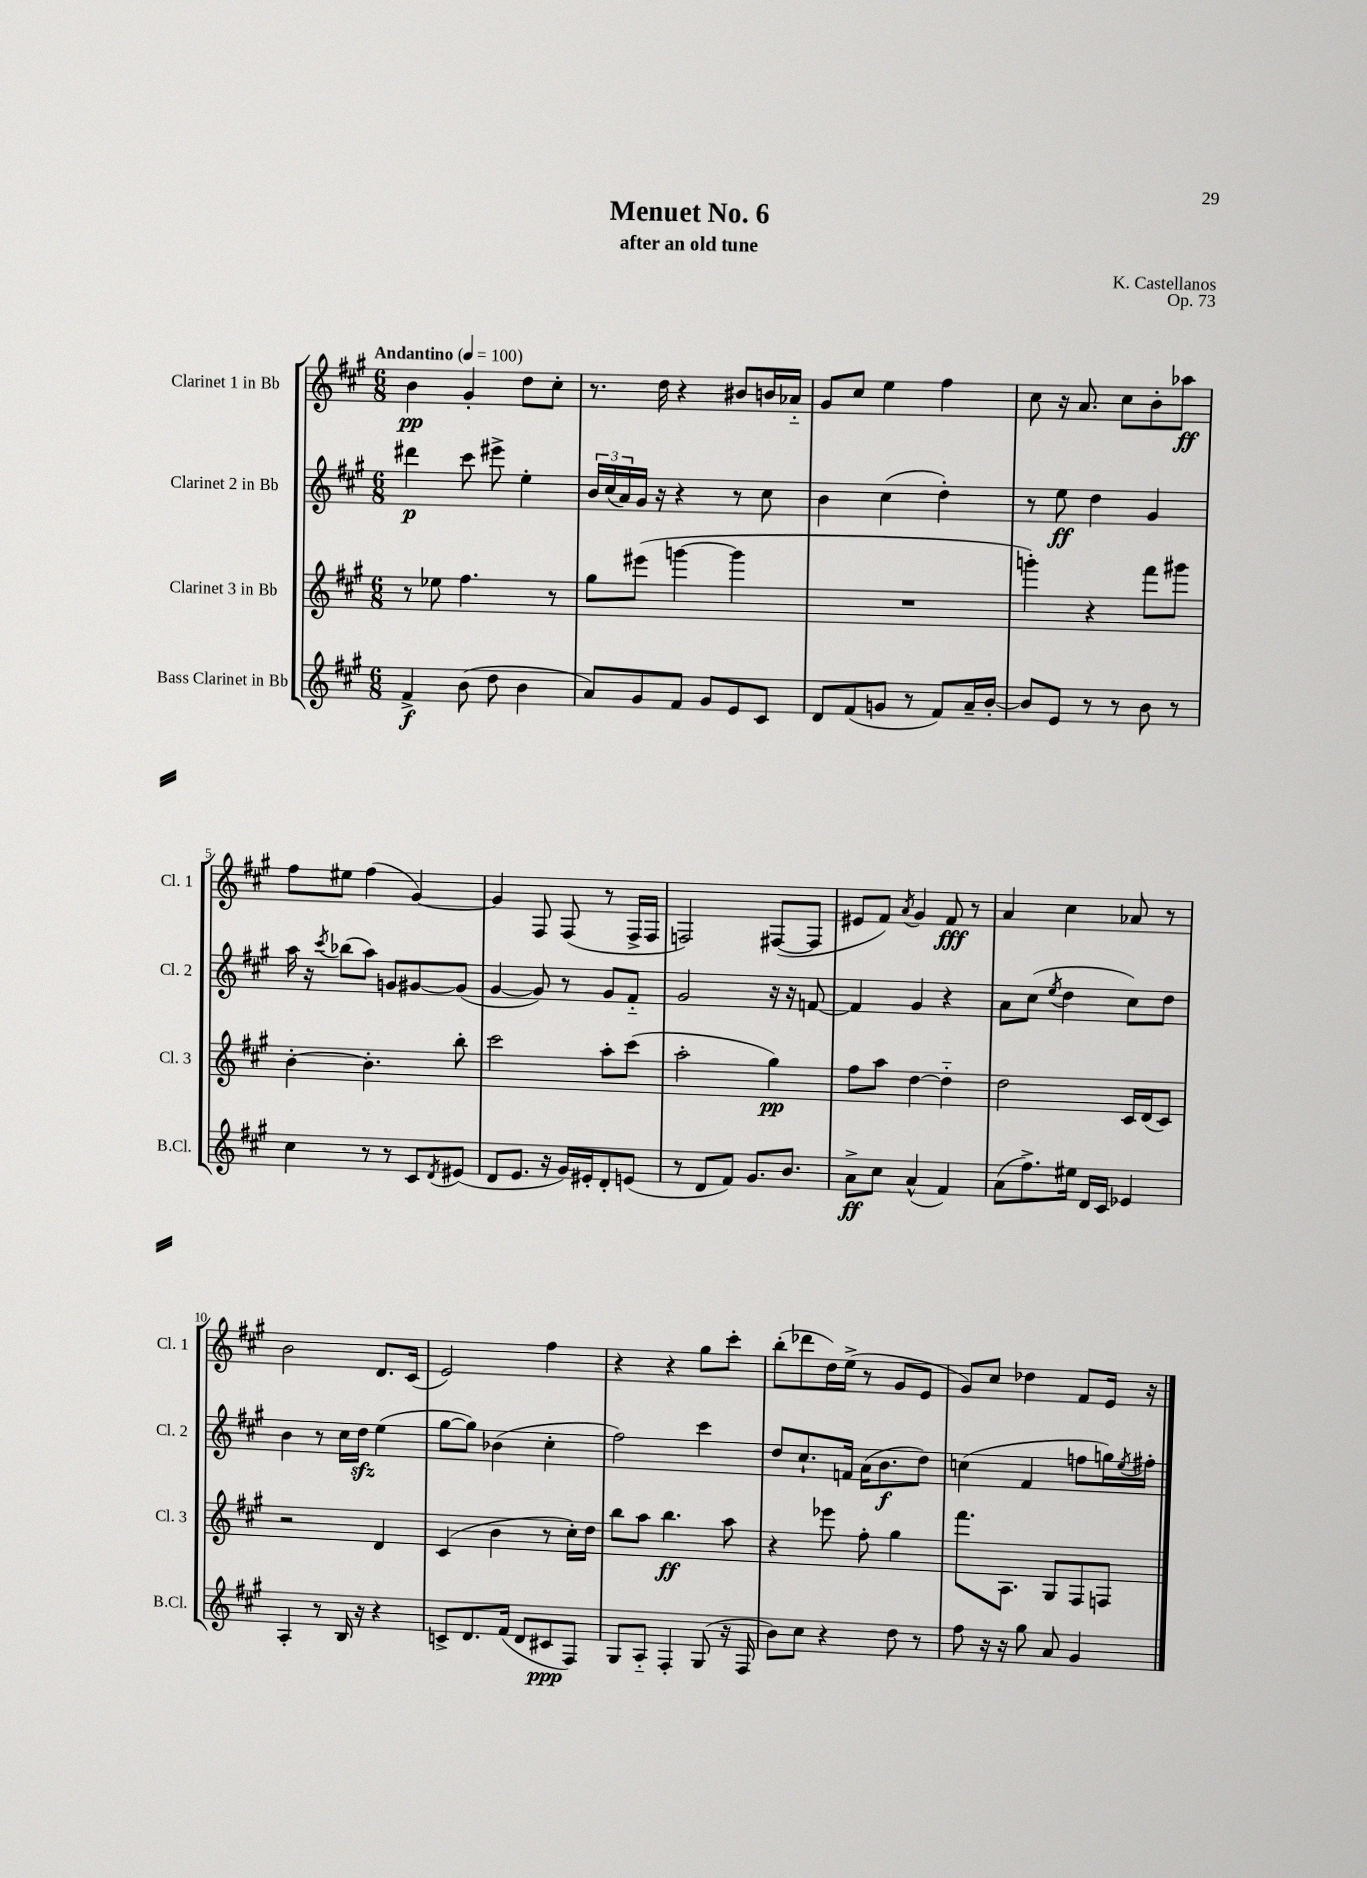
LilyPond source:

\header { title = "Menuet No. 6" composer = "K. Castellanos" subtitle = "after an old tune" opus = "Op. 73" }
<<
\new StaffGroup <<
\new Staff = "s0" \with { instrumentName = "Clarinet 1 in Bb" shortInstrumentName = "Cl. 1" } {
    \clef treble \key a \major \numericTimeSignature \time 6/8 \tempo "Andantino" 4 = 100
    b'4\pp gis'4-. d''8 cis''8-. |
    r8. d''16 r4 bis'8 b'16 aes'16-_ |
    gis'8 cis''8 e''4 fis''4 |
    cis''8 r16 a'8. cis''8 b'8-. aes''8\ff |
    fis''8 eis''8 fis''4( gis'4~) |
    gis'4 fis8 fis8( r8 fis16-> fis16 |
    f2) fis8~( fis8 |
    eis'8 fis'8) \acciaccatura { a'8 } gis'4 fis'8\fff r8 |
    a'4 cis''4 aes'8 r8 |
    b'2 d'8. cis'16( |
    e'2) fis''4 |
    r4 r4 gis''8 cis'''8-. |
    b''8-.( des'''8 d''16) e''16->( r8 gis'8 e'8 |
    gis'8) cis''8 des''4 fis'8 e'16 r16 \bar "|." |
}
\new Staff = "s1" \with { instrumentName = "Clarinet 2 in Bb" shortInstrumentName = "Cl. 2" } {
    \clef treble \key a \major \numericTimeSignature \time 6/8
    dis'''4\p cis'''8 eis'''8-> e''4-. |
    \tuplet 3/2 { b'16 cis''16( a'16) } gis'16 r16 r4 r8 cis''8 |
    b'4 cis''4( d''4-.) |
    r8 e''8\ff d''4 gis'4 |
    a''16 r16 \acciaccatura { cis'''8 } bes''8( a''8) g'8 gis'8~ gis'8( |
    gis'4~ gis'8) r8 gis'8 fis'8-_ |
    gis'2 r16 r16 f'8~ |
    f'4 gis'4 r4 |
    a'8 cis''8( \acciaccatura { e''8 } d''4 cis''8) d''8 |
    b'4 r8 cis''16 d''16\sfz e''4( |
    gis''8~ gis''8) bes'4( cis''4-. |
    fis''2) cis'''4 |
    d''8 cis''8.-! f'16 a'16( b'8.\f d''8) |
    c''4( fis'4 f''8 g''16) \acciaccatura { e''8 } fis''16-. \bar "|." |
}
\new Staff = "s2" \with { instrumentName = "Clarinet 3 in Bb" shortInstrumentName = "Cl. 3" } {
    \clef treble \key a \major \numericTimeSignature \time 6/8
    r8 ees''8 fis''4. r8 |
    gis''8 eis'''8( g'''4~ g'''4 |
    R2. |
    g'''4-.) r4 fis'''8 gis'''8 |
    b'4~-. b'4.-. b''8-. |
    cis'''2 a''8-. cis'''8( |
    a''2-. gis''4\pp) |
    fis''8 a''8 d''4~ d''4-_ |
    d''2 cis'16 d'16( cis'8) |
    r2 d'4 |
    cis'4( b'4 r8 cis''16-.) d''16 |
    b''8 a''8 b''4.\ff a''8 |
    r4 ees'''8 fis''8-. gis''4 |
    fis'''8. a8. gis8 fis8 f8 \bar "|." |
}
\new Staff = "s3" \with { instrumentName = "Bass Clarinet in Bb" shortInstrumentName = "B.Cl." } {
    \clef treble \key a \major \numericTimeSignature \time 6/8
    fis'4->\f b'8( d''8 b'4 |
    a'8) gis'8 fis'8 gis'8 e'8 cis'8 |
    d'8 fis'8( g'8 r8 fis'8) a'16-- b'16~-. |
    b'8 e'8 r8 r8 b'8 r8 |
    cis''4 r8 r8 cis'8 \acciaccatura { d'8 } eis'8( |
    d'8 e'8. r16 gis'16) eis'16-. d'8-. e'8( |
    r8 d'8 fis'8) gis'8. b'8. |
    a'8->\ff cis''8 a'4-^( fis'4) |
    a'8( fis''8.->) eis''16 d'16 cis'16 ees'4 |
    a4-. r8 b16 r16 r4 |
    c'8-> d'8. fis'16( d'8 cis'8\ppp fis8) |
    gis8 a8-_ fis4-. gis8( r16 fis16 |
    b'8) cis''8 r4 d''8 r8 |
    fis''8 r16 r16 gis''8 a'8 gis'4 \bar "|." |
}
>>
>>
